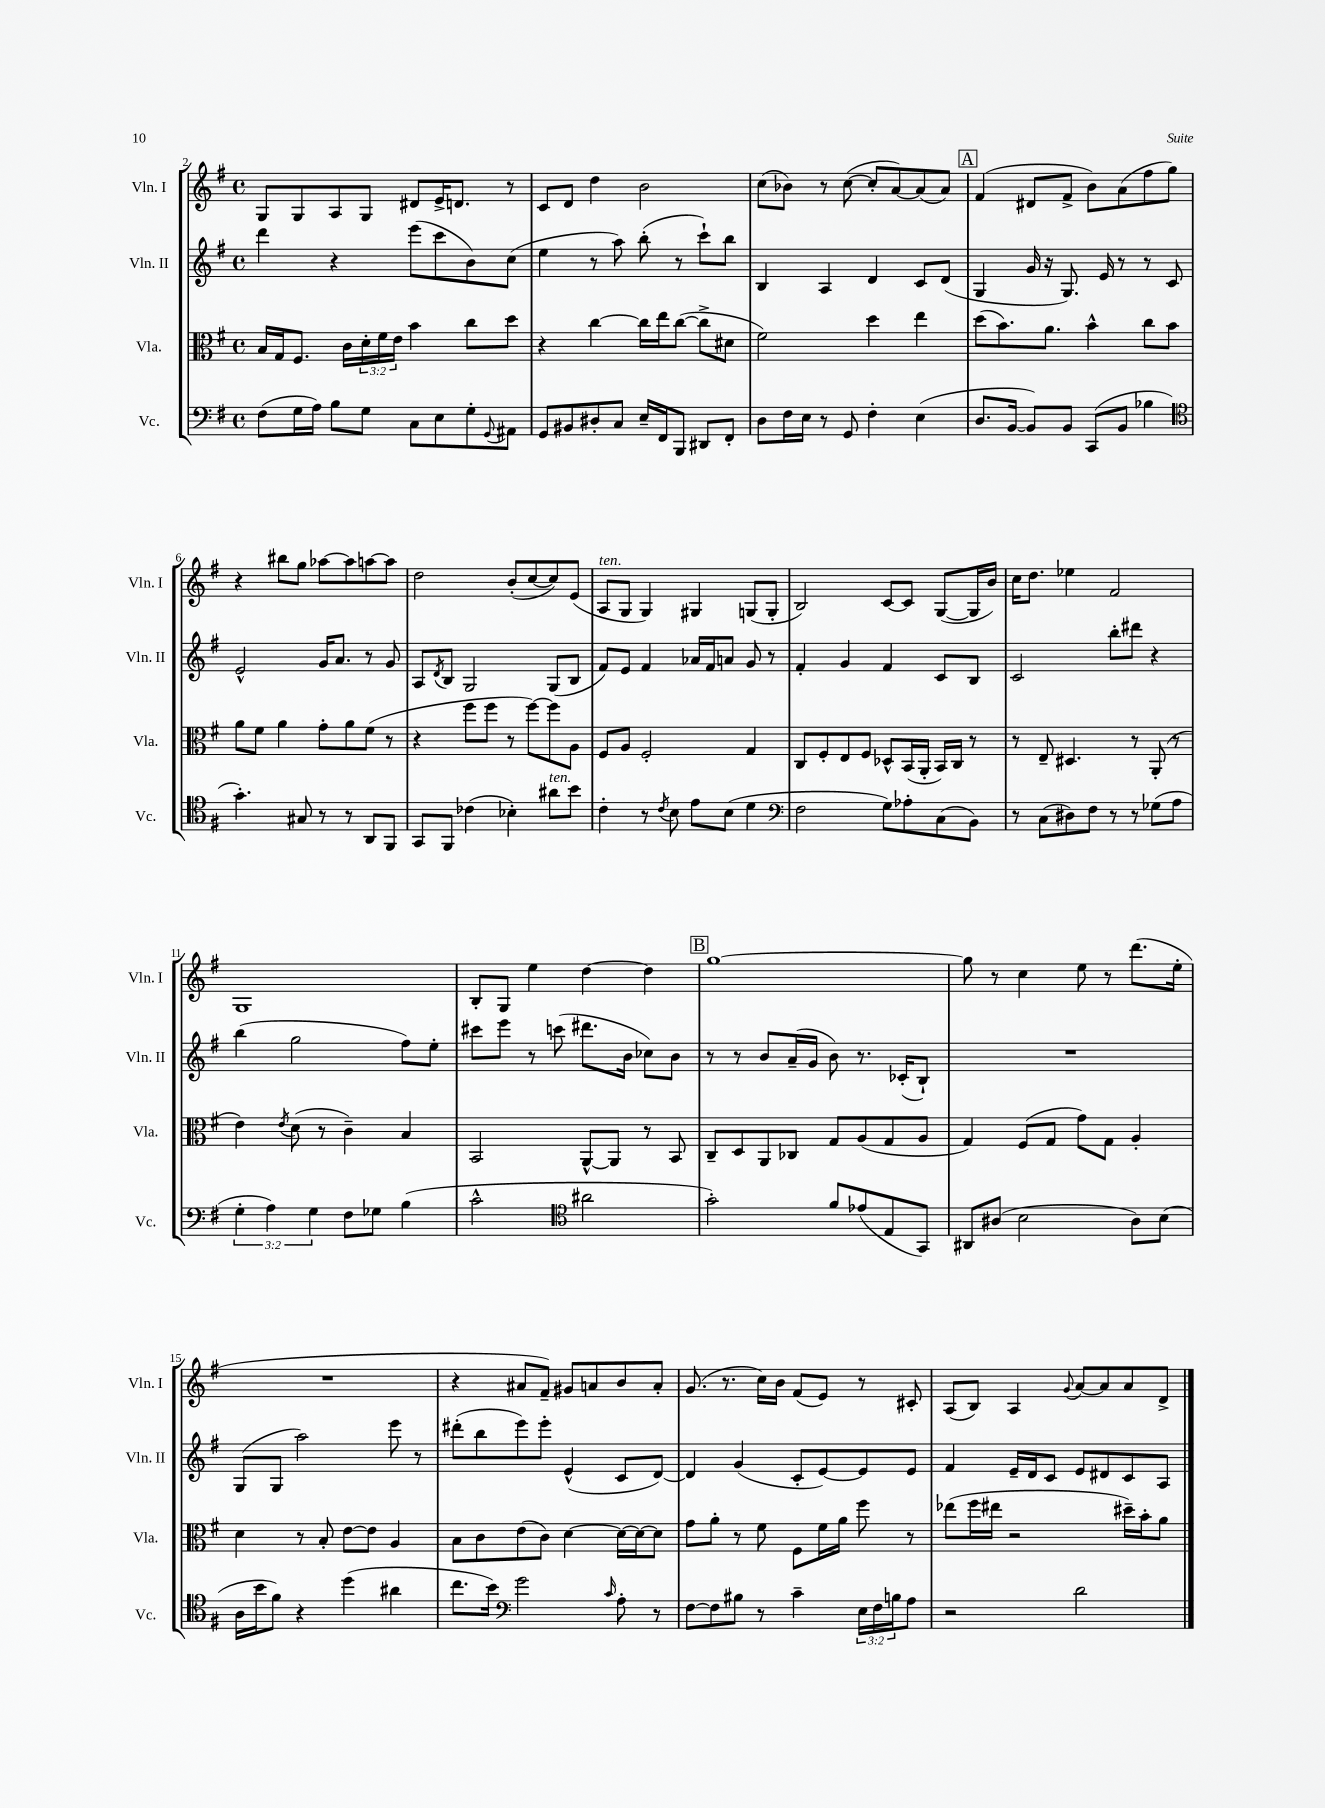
<<
\new StaffGroup <<
\new Staff = "s0" \with { instrumentName = "Vln. I" shortInstrumentName = "Vln. I" } {
    \clef treble \key g \major \defaultTimeSignature \time 4/4
    g8 g8 a8 g8 dis'8 e'16-> d'8. r8 |
    c'8 d'8 d''4 b'2 |
    c''8( bes'8) r8 c''8~( c''8-. a'8~) a'8( a'8) |
    \mark \markup { \box "A" } fis'4( dis'8 fis'8-> b'8) a'8( fis''8 g''8) |
    r4 bis''8 g''8 aes''8~ aes''8 a''8~ a''8 |
    d''2 b'8-.( c''8~ c''8) e'8( |
    a8^\markup { \italic "ten." } g8 g4) gis4 g8( g8-. |
    b2) c'8~ c'8 g8~( g16 b'16) |
    c''16 d''8. ees''4 fis'2 |
    g1 |
    b8-. g8 e''4 d''4~ d''4 |
    \mark \markup { \box "B" } g''1~ |
    g''8 r8 c''4 e''8 r8 d'''8.( e''16-. |
    R1 |
    r4 ais'8 fis'8--) gis'8 a'8 b'8 a'8-. |
    g'8.( r8. c''16) b'16 fis'8( e'8) r8 cis'8-. |
    a8( b8) a4 \appoggiatura { g'8 } a'8~ a'8 a'8 d'8-> \bar "|." |
}
\new Staff = "s1" \with { instrumentName = "Vln. II" shortInstrumentName = "Vln. II" } {
    \clef treble \key g \major \defaultTimeSignature \time 4/4
    d'''4 r4 e'''8( c'''8 b'8) c''8( |
    e''4 r8 a''8) b''8-.( r8 c'''8-!) b''8 |
    b4 a4 d'4 c'8 d'8( |
    \mark \markup { \box "A" } g4 g'16 r16 g8.) e'16 r8 r8 c'8 |
    e'2-^ g'16 a'8. r8 g'8 |
    a8 \acciaccatura { d'8 } b8 g2 g8( b8 |
    fis'8) e'8 fis'4 aes'16 fis'16 a'8 g'8 r8 |
    fis'4-. g'4 fis'4 c'8 b8 |
    c'2 b''8-. dis'''8 r4 |
    b''4( g''2 fis''8) e''8-. |
    cis'''8 e'''8 r8 c'''8( dis'''8. b'16 ces''8) b'8 |
    \mark \markup { \box "B" } r8 r8 b'8 a'16--( g'16 b'8) r8. ces'16-.( b8-!) |
    R1 |
    g8( g8 a''2) e'''8 r8 |
    dis'''8-.( b''8 e'''8) e'''8-. e'4-^( c'8 d'8~) |
    d'4 g'4( c'8-. e'8~) e'8 e'8 |
    fis'4 e'16-- d'16 c'8 e'8 dis'8 c'8 a8 \bar "|." |
}
\new Staff = "s2" \with { instrumentName = "Vla." shortInstrumentName = "Vla." } {
    \clef alto \key g \major \defaultTimeSignature \time 4/4 \override Staff.TupletNumber.text = #tuplet-number::calc-fraction-text
    b16 g16 fis8. c'16 \tuplet 3/2 { d'16-. fis'16 e'16 } b'4 c''8 d''8 |
    r4 c''4~ c''16 e''16 c''8~( c''8-> dis'8 |
    fis'2) d''4 e''4 |
    \mark \markup { \box "A" } d''8( b'8.) a'8. b'4-^ c''8 b'8 |
    a'8 fis'8 a'4 g'8-. a'8 fis'8( r8 |
    r4 fis''8 fis''8 r8 fis''8~) fis''8 a8 |
    fis8 a8 fis2-. g4 |
    c8 fis8-. e8 fis8 des8-^ b,16( a,16-. b,16) c16 r8 |
    r8 e8-- dis4. r8 a,8-.( r8 |
    e'4) \acciaccatura { e'8 } d'8( r8 c'4--) b4 |
    b,2 a,8~-^ a,8 r8 b,8 |
    \mark \markup { \box "B" } c8-- d8 a,8 ces8 g8 a8( g8 a8 |
    g4) fis8( g8 g'8) g8 a4-. |
    d'4 r8 b8-. e'8~ e'8 a4 |
    b8 c'8 e'8( c'8) d'4~ d'16~ d'16~ d'8 |
    g'8 a'8-. r8 fis'8 fis8 fis'16 a'16 fis''8 r8 |
    ees''8( fis''16 eis''16 r2 dis''16--) b'16-. a'8 \bar "|." |
}
\new Staff = "s3" \with { instrumentName = "Vc." shortInstrumentName = "Vc." } {
    \clef bass \key g \major \defaultTimeSignature \time 4/4 \override Staff.TupletNumber.text = #tuplet-number::calc-fraction-text
    fis8( g16 a16) b8 g8 c8 e8 g8-. \appoggiatura { g,8 } ais,8 |
    g,8 bis,8 dis8-. c8 e16-- fis,16 b,,8 dis,8 fis,8-. |
    d8 fis16 e16 r8 g,8 fis4-. e4( |
    \mark \markup { \box "A" } d8. b,16~ b,8) b,8 c,8( b,8 bes4 |
    \clef tenor g'4.-.) gis8 r8 r8 a,8 fis,8 |
    g,8 fis,8 ces'4( bes4-.) ais'8^\markup { \italic "ten." } b'8 |
    c'4-. r8 \acciaccatura { c'8 } b8 e'8 b8( d'4 |
    \clef bass fis2 g8) aes8-. c8( b,8) |
    r8 c8( dis8) fis8 r8 r8 ges8( a8 |
    \tuplet 3/2 { g4-. a4) g4 } fis8 ges8 b4( |
    c'2-^ \clef tenor ais'2 |
    \mark \markup { \box "B" } g'2-.) fis'8 ees'8( e8 g,8) |
    ais,8 ais8( b2 ais8) b8( |
    a16 b'16 fis'8) r4 d''4( ais'4 |
    c''8. b'16) \clef bass g'2 \grace { c'16 } a8-. r8 |
    fis8~ fis8 bis8 r8 c'4-- \tuplet 3/2 { e16 fis16 b16 } a8 |
    r2 d'2 \bar "|." |
}
>>
>>
\layout { \context { \Score currentBarNumber = #2 } }
